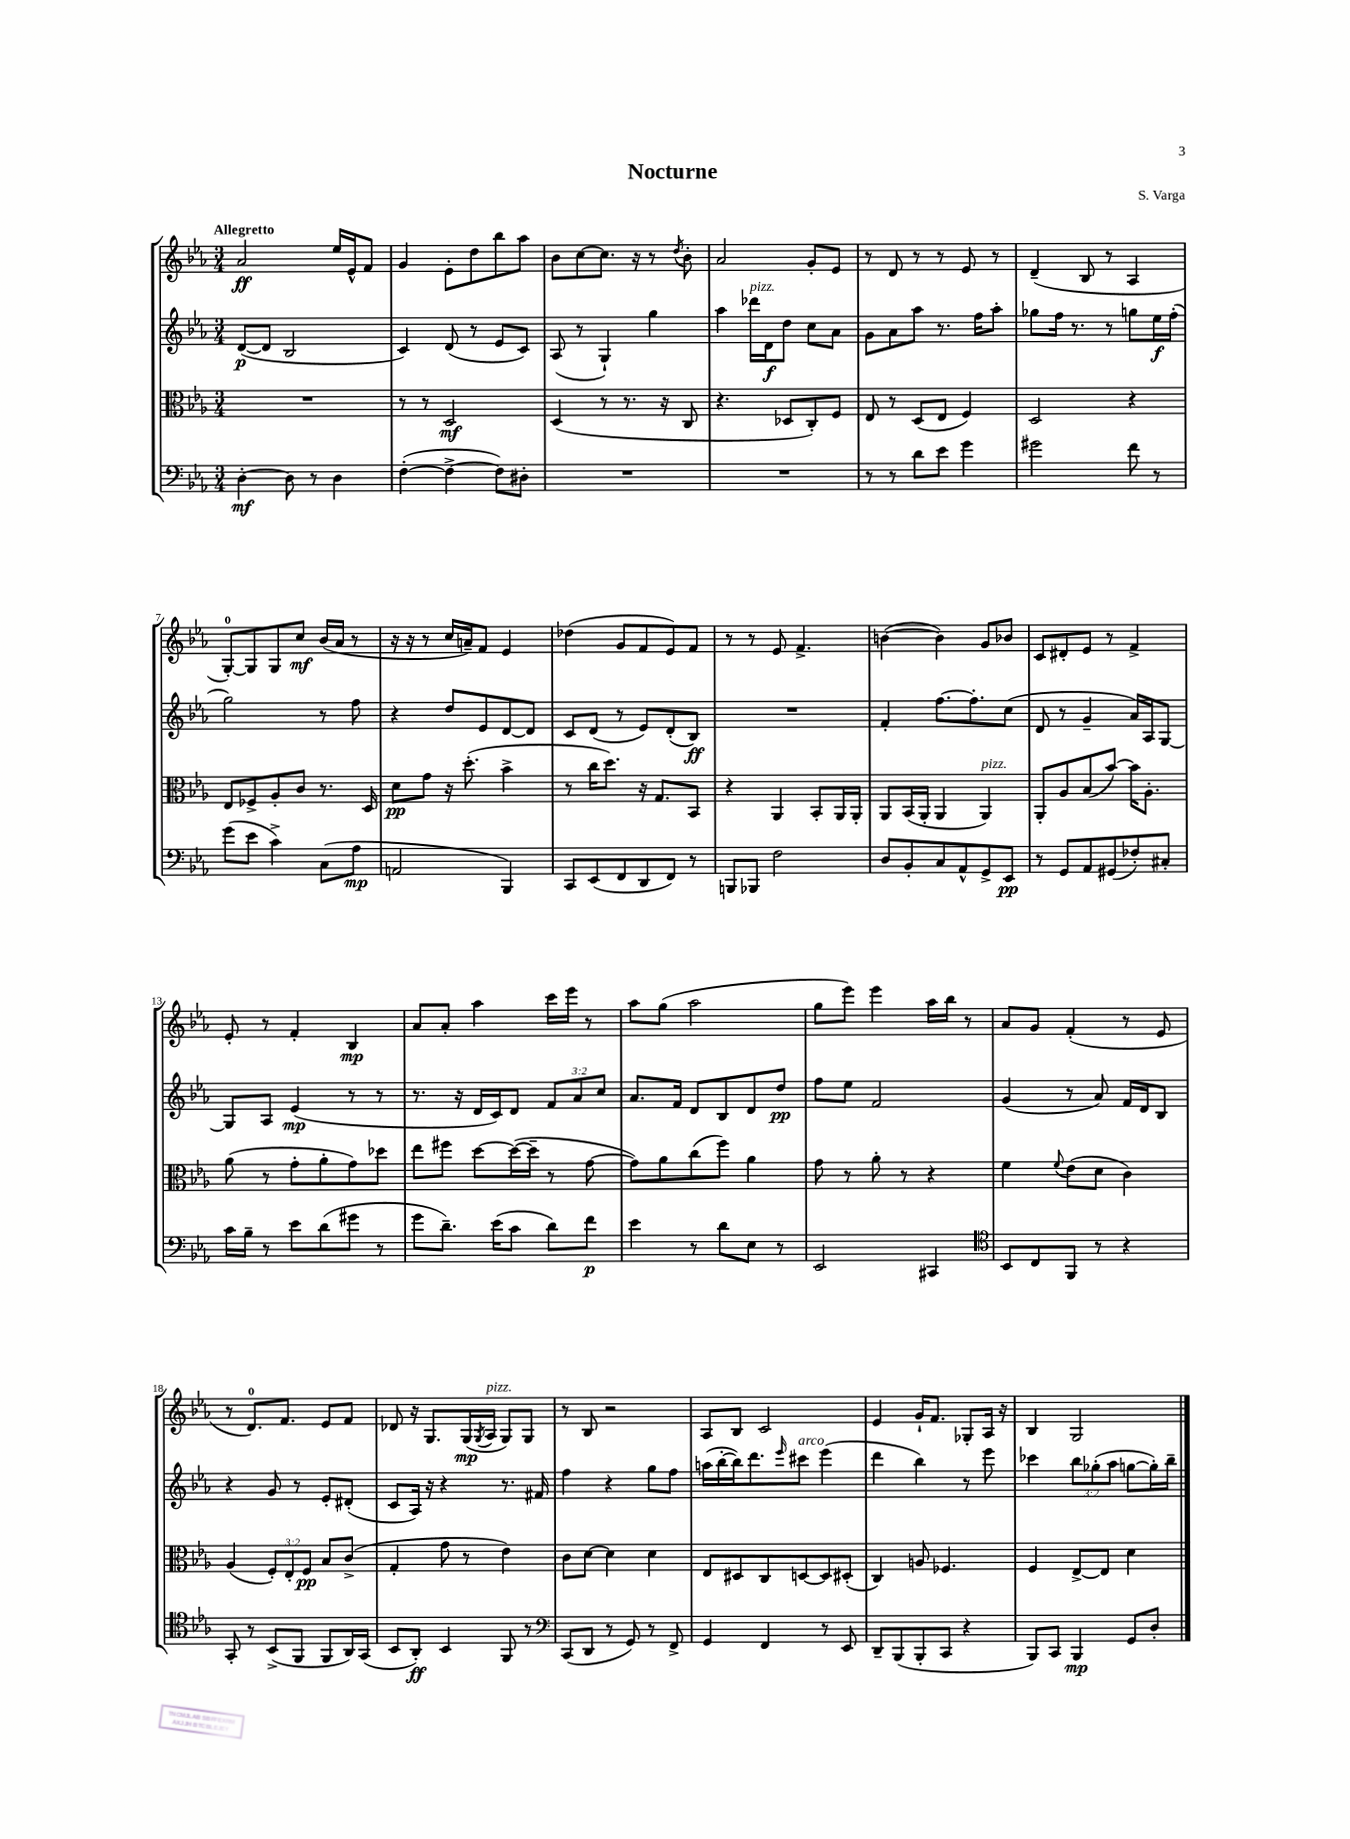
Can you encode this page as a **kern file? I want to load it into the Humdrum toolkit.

**kern	**dynam	**kern	**dynam	**kern	**dynam	**kern	**dynam
*part4	*part4	*part3	*part3	*part2	*part2	*part1	*part1
*staff4	*staff4	*staff3	*staff3	*staff2	*staff2	*staff1	*staff1
*clefF4	*	*clefC3	*	*clefG2	*	*clefG2	*
*k[b-e-a-]	*	*k[b-e-a-]	*	*k[b-e-a-]	*	*k[b-e-a-]	*
*M3/4	*	*M3/4	*	*M3/4	*	*M3/4	*
=1	=1	=1	=1	=1	=1	=1	=1
!	!	!	!	!	!	!LO:TX:a:B:t=Allegretto	!
[4D'\	mf	2.r	.	([8d/L	p	2a-/	ff
.	.	.	.	8d/J]	.	.	.
8D\]	.	.	.	2B-/	.	.	.
8r	.	.	.	.	.	.	.
4D\	.	.	.	.	.	16ee-/LL	.
.	.	.	.	.	.	16e-^^/J	.
.	.	.	.	.	.	8f/J	.
=2	=2	=2	=2	=2	=2	=2	=2
([4F'\	.	8r	.	4c/)	.	4g/	.
.	.	8r	.	.	.	.	.
4F^\_	.	2D/	mf	(8d/	.	8e-'\L	.
.	.	.	.	8r	.	8dd\	.
8F\L])	.	.	.	8e-/L	.	8bb-\	.
8D#X'\J	.	.	.	8c/J)	.	8aa-\J	.
=3	=3	=3	=3	=3	=3	=3	=3
2.r	.	(4D/	.	(8A-/	.	8b-\L	.
.	.	.	.	8r	.	[8cc\	.
.	.	8r	.	4G`/)	.	8.cc\J]	.
.	.	8.r	.	.	.	.	.
.	.	.	.	.	.	16r	.
.	.	.	.	4gg\	.	8r	.
.	.	16r	.	.	.	.	.
.	.	.	.	.	.	8qdd/	.
.	.	8C/	.	.	.	8b-'\	.
=4	=4	=4	=4	=4	=4	=4	=4
2.r	.	4.r	.	4aa-\	.	2a-/	.
!	!	!	!	!LO:TX:a:i:t=pizz.	!	!	!
.	.	.	.	16ddd-X\LL	.	.	.
.	.	.	.	16d\J	f	.	.
.	.	8D-X/L	.	8dd\J	.	.	.
.	.	8C'/)	.	8cc\L	.	8g'/L	.
.	.	8F/J	.	8a-\J	.	8e-/J	.
=5	=5	=5	=5	=5	=5	=5	=5
8r	.	8E-/	.	8g\L	.	8r	.
8r	.	8r	.	8a-\	.	8d/	.
8d\L	.	(8D/L	.	8aa-\J	.	8r	.
8e-\J	.	8E-/J	.	8.r	.	8r	.
4g\	.	4F/)	.	.	.	8e-/	.
.	.	.	.	16ff\KL	.	.	.
.	.	.	.	8aa-'\J	.	8r	.
=6	=6	=6	=6	=6	=6	=6	=6
2g#X\	.	2D/	.	8gg-X\L	.	(4d~/	.
.	.	.	.	16ff\Jk	.	.	.
.	.	.	.	8.r	.	.	.
.	.	.	.	.	.	8B-/	.
.	.	.	.	8r	.	8r	.
8f\	.	4r	.	8ggn\L	.	4A-/	.
8r	.	.	.	16ee-\L	f	.	.
.	.	.	.	(16ff'\JJ	.	.	.
!!LO:LB:g=z
=7	=7	=7	=7	=7	=7	=7	=7
(8g\L	.	8E-/L	.	2gg\)	.	[8G'/L)	.
8e-\J	.	8F-X^/	.	.	.	8G/]	.
4c^\)	.	8A-'/	.	.	.	8G/	.
.	.	8c/J	.	.	.	8cc/J	mf
(8C\L	.	8.r	.	8r	.	(16b-/LL	.
.	.	.	.	.	.	16a-/JJ	.
8A-\J	mp	.	.	8ff\	.	8r	.
.	.	16D/	.	.	.	.	.
=8	=8	=8	=8	=8	=8	=8	=8
2AAn/	.	8d\L	pp	4r	.	16r	.
.	.	.	.	.	.	16r	.
.	.	8g\J	.	.	.	8r	.
.	.	16r	.	8dd/L	.	16cc/LL	.
.	.	(8.dd'\	.	.	.	16an~/J)	.
.	.	.	.	8e-/	.	8f/J	.
4BBB-/)	.	4b-^\	.	[8d/	.	4e-/	.
.	.	.	.	8d/J]	.	.	.
=9	=9	=9	=9	=9	=9	=9	=9
8CC/L	.	8r	.	8c/L	.	(4dd-X\	.
(8EE-/	.	16cc\KL	.	(8d/J	.	.	.
.	.	8.dd\J)	.	.	.	.	.
8FF/	.	.	.	8r	.	8g/L	.
8DD/	.	16r	.	8e-/L)	.	8f/	.
.	.	8.G/L	.	.	.	.	.
8FF/J)	.	.	.	(8d'/	.	8e-/)	.
8r	.	8BB-/J	.	8B-/J)	ff	8f/J	.
=10	=10	=10	=10	=10	=10	=10	=10
8BBBn/L	.	4r	.	2.r	.	8r	.
8BBB-X/J	.	.	.	.	.	8r	.
2F\	.	4AA-/	.	.	.	8e-/	.
.	.	.	.	.	.	4.f^/	.
.	.	8BB-'/L	.	.	.	.	.
.	.	16AA-/L	.	.	.	.	.
.	.	16AA-'/JJ	.	.	.	.	.
=11	=11	=11	=11	=11	=11	=11	=11
8D/L	.	8AA-/L	.	4f'/	.	([4bn\	.
8BB-'/	.	(16BB-/L	.	.	.	.	.
.	.	16AA-'/JJ	.	.	.	.	.
8C/	.	4AA-/	.	[8.ff\L	.	4b\])	.
8AA-^^/	.	.	.	.	.	.	.
.	.	.	.	8.ff'\]	.	.	.
!	!	!LO:TX:a:i:t=pizz.	!	!	!	!	!
8GG^/	.	4AA-/)	.	.	.	8g/L	.
8EE-/J	pp	.	.	(8cc\J	.	8b-X/J	.
=12	=12	=12	=12	=12	=12	=12	=12
8r	.	8AA-'/L	.	8d/	.	8c/L	.
8GG/L	.	8A-/	.	8r	.	8d#X'/	.
8AA-/	.	(8B-/	.	4g~/	.	8e-/J	.
(8GG#X/	.	[8b-/J)	.	.	.	8r	.
8F-X'/)	.	16b-\KL]	.	16a-/LL)	.	4f^/	.
.	.	8.A-'\J	.	16A-/J	.	.	.
8C#X'/J	.	.	.	[8G/J	.	.	.
!!LO:LB:g=z
=13	=13	=13	=13	=13	=13	=13	=13
16c\LL	.	(8a-\	.	8G/L]	.	8e-'/	.
16B-~\JJ	.	.	.	.	.	.	.
8r	.	8r	.	8A-/J	.	8r	.
8e-\L	.	8g'\L	.	(4e-/	mp	4f'/	.
(8d\	.	8a-'\	.	.	.	.	.
8g#X\J	.	8g\)	.	8r	.	4B-/	mp
8r	.	8dd-X\J	.	8r	.	.	.
=14	=14	=14	=14	=14	=14	=14	=14
8g\L	.	8ee-\L	.	8.r	.	8a-/L	.
8.d~\J)	.	8ff#X\J	.	.	.	8a-'/J	.
.	.	.	.	16r	.	.	.
.	.	[8dd\L	.	16d/LL	.	4aa-\	.
(16e-\KL	.	.	.	16c/J)	.	.	.
8c\J	.	(16dd\L_	.	8d/J	.	.	.
.	.	16dd~\JJ]	.	.	.	.	.
8d\L)	.	8r	.	12f/L	.	16ccc\LL	.
.	.	.	.	.	.	16eee-\JJ	.
.	.	.	.	12a-/	.	.	.
8f\J	p	[8g\	.	.	.	8r	.
.	.	.	.	12cc/J	.	.	.
=15	=15	=15	=15	=15	=15	=15	=15
4e-\	.	8g\L])	.	8.a-/L	.	8aa-\L	.
.	.	8a-\	.	.	.	(8gg\J	.
.	.	.	.	16f/Jk	.	.	.
8r	.	(8cc\	.	8d/L	.	2aa-\	.
8d\L	.	8ff\J)	.	8B-/	.	.	.
8E-\J	.	4a-\	.	8d/	.	.	.
8r	.	.	.	8dd/J	pp	.	.
=16	=16	=16	=16	=16	=16	=16	=16
2EE-/	.	8g\	.	8ff\L	.	8gg\L	.
.	.	8r	.	8ee-\J	.	8eee-\J)	.
.	.	8a-'\	.	2f/	.	4eee-\	.
.	.	8r	.	.	.	.	.
4CC#X/	.	4r	.	.	.	16aa-\LL	.
.	.	.	.	.	.	16bb-\JJ	.
.	.	.	.	.	.	8r	.
=17	=17	=17	=17	=17	=17	=17	=17
*clefC4	*	*	*	*	*	*	*
8BB-/L	.	4f\	.	(4g/	.	8a-/L	.
8C/	.	.	.	.	.	8g/J	.
.	.	8qqf/	.	.	.	.	.
8FF/J	.	(8e-\L	.	8r	.	(4f'/	.
8r	.	8d\J	.	8a-/)	.	.	.
4r	.	4c\)	.	16f/LL	.	8r	.
.	.	.	.	16d/J	.	.	.
.	.	.	.	8B-/J	.	8e-/	.
!!LO:LB:g=z
=18	=18	=18	=18	=18	=18	=18	=18
8GG'/	.	(4A-/	.	4r	.	8r	.
8r	.	.	.	.	.	8.d/L)	.
(8BB-^/L	.	12F'/L)	.	8g/	.	.	.
.	.	.	.	.	.	8.f/J	.
.	.	12E-'/	.	.	.	.	.
8FF/J	.	.	.	8r	.	.	.
.	.	12F/J	pp	.	.	.	.
8FF/L	.	8B-/L	.	8e-'/L	.	8e-/L	.
16AA-/L)	.	(8c^/J	.	(8d#X'/J	.	8f/J	.
(16GG/JJ	.	.	.	.	.	.	.
=19	=19	=19	=19	=19	=19	=19	=19
8BB-/L	.	4G'/	.	8c/L	.	8d-X/	.
8AA-'/J)	ff	.	.	16A-/Jk)	.	16r	.
.	.	.	.	16r	.	8.G/L	.
4BB-/	.	8g\	.	4r	.	.	.
.	.	8r	.	.	.	(16G/L	mp
.	.	.	.	.	.	8qG/	.
!	!	!	!	!	!	!LO:TX:a:i:t=pizz.	!
.	.	.	.	.	.	16A-/JJ	.
8FF/	.	4e-\)	.	8.r	.	8G/L)	.
8r	.	.	.	.	.	8G/J	.
.	.	.	.	16f#X/	.	.	.
=20	=20	=20	=20	=20	=20	=20	=20
*clefF4	*	*	*	*	*	*	*
(8CC/L	.	8c\L	.	4ff\	.	8r	.
8DD/J	.	[8d\J	.	.	.	8B-/	.
8r	.	4d\]	.	4r	.	2r	.
8GG/)	.	.	.	.	.	.	.
8r	.	4d\	.	8gg\L	.	.	.
8FF^/	.	.	.	8ff\J	.	.	.
=21	=21	=21	=21	=21	=21	=21	=21
4GG/	.	8E-/L	.	(16aan\LL	.	8A-/L	.
.	.	.	.	[16bb-'\	.	.	.
.	.	8D#X/	.	16bb-\J])	.	8B-/J	.
.	.	.	.	8.ddd\	.	.	.
4FF/	.	8C/	.	.	.	2c/	.
.	.	.	.	16qqeee-/	.	.	.
!	!	!	!	!LO:TX:a:i:t=arco	!	!	!
.	.	[8Dn/	.	8ccc#X\J	.	.	.
8r	.	8D/]	.	(4eee-\	.	.	.
8EE-/	.	(8D#X'/J	.	.	.	.	.
=22	=22	=22	=22	=22	=22	=22	=22
8DD~/L	.	4C/)	.	4ddd\	.	4e-/	.
(8BBB-/	.	.	.	.	.	.	.
8BBB-'/	.	8An/	.	4bb-\)	.	16g`/KL	.
.	.	.	.	.	.	8.f/J	.
8CC/J	.	4.F-X/	.	.	.	.	.
4r	.	.	.	8r	.	8G-X'/L	.
.	.	.	.	8eee-\	.	16A-/Jk	.
.	.	.	.	.	.	16r	.
=23	=23	=23	=23	=23	=23	=23	=23
8BBB-/L)	.	4F/	.	4ccc-X\	.	4B-/	.
8CC/J	.	.	.	.	.	.	.
4BBB-/	mp	[8E-^/L	.	12bb-\L	.	2G/	.
.	.	.	.	(12gg-X'\	.	.	.
.	.	8E-/J]	.	.	.	.	.
.	.	.	.	12aa-\J	.	.	.
8GG/L	.	4d\	.	[8ggn\L	.	.	.
8D'/J	.	.	.	16gg'\L])	.	.	.
.	.	.	.	16bb-~\JJ	.	.	.
==	==	==	==	==	==	==	==
*-	*-	*-	*-	*-	*-	*-	*-
